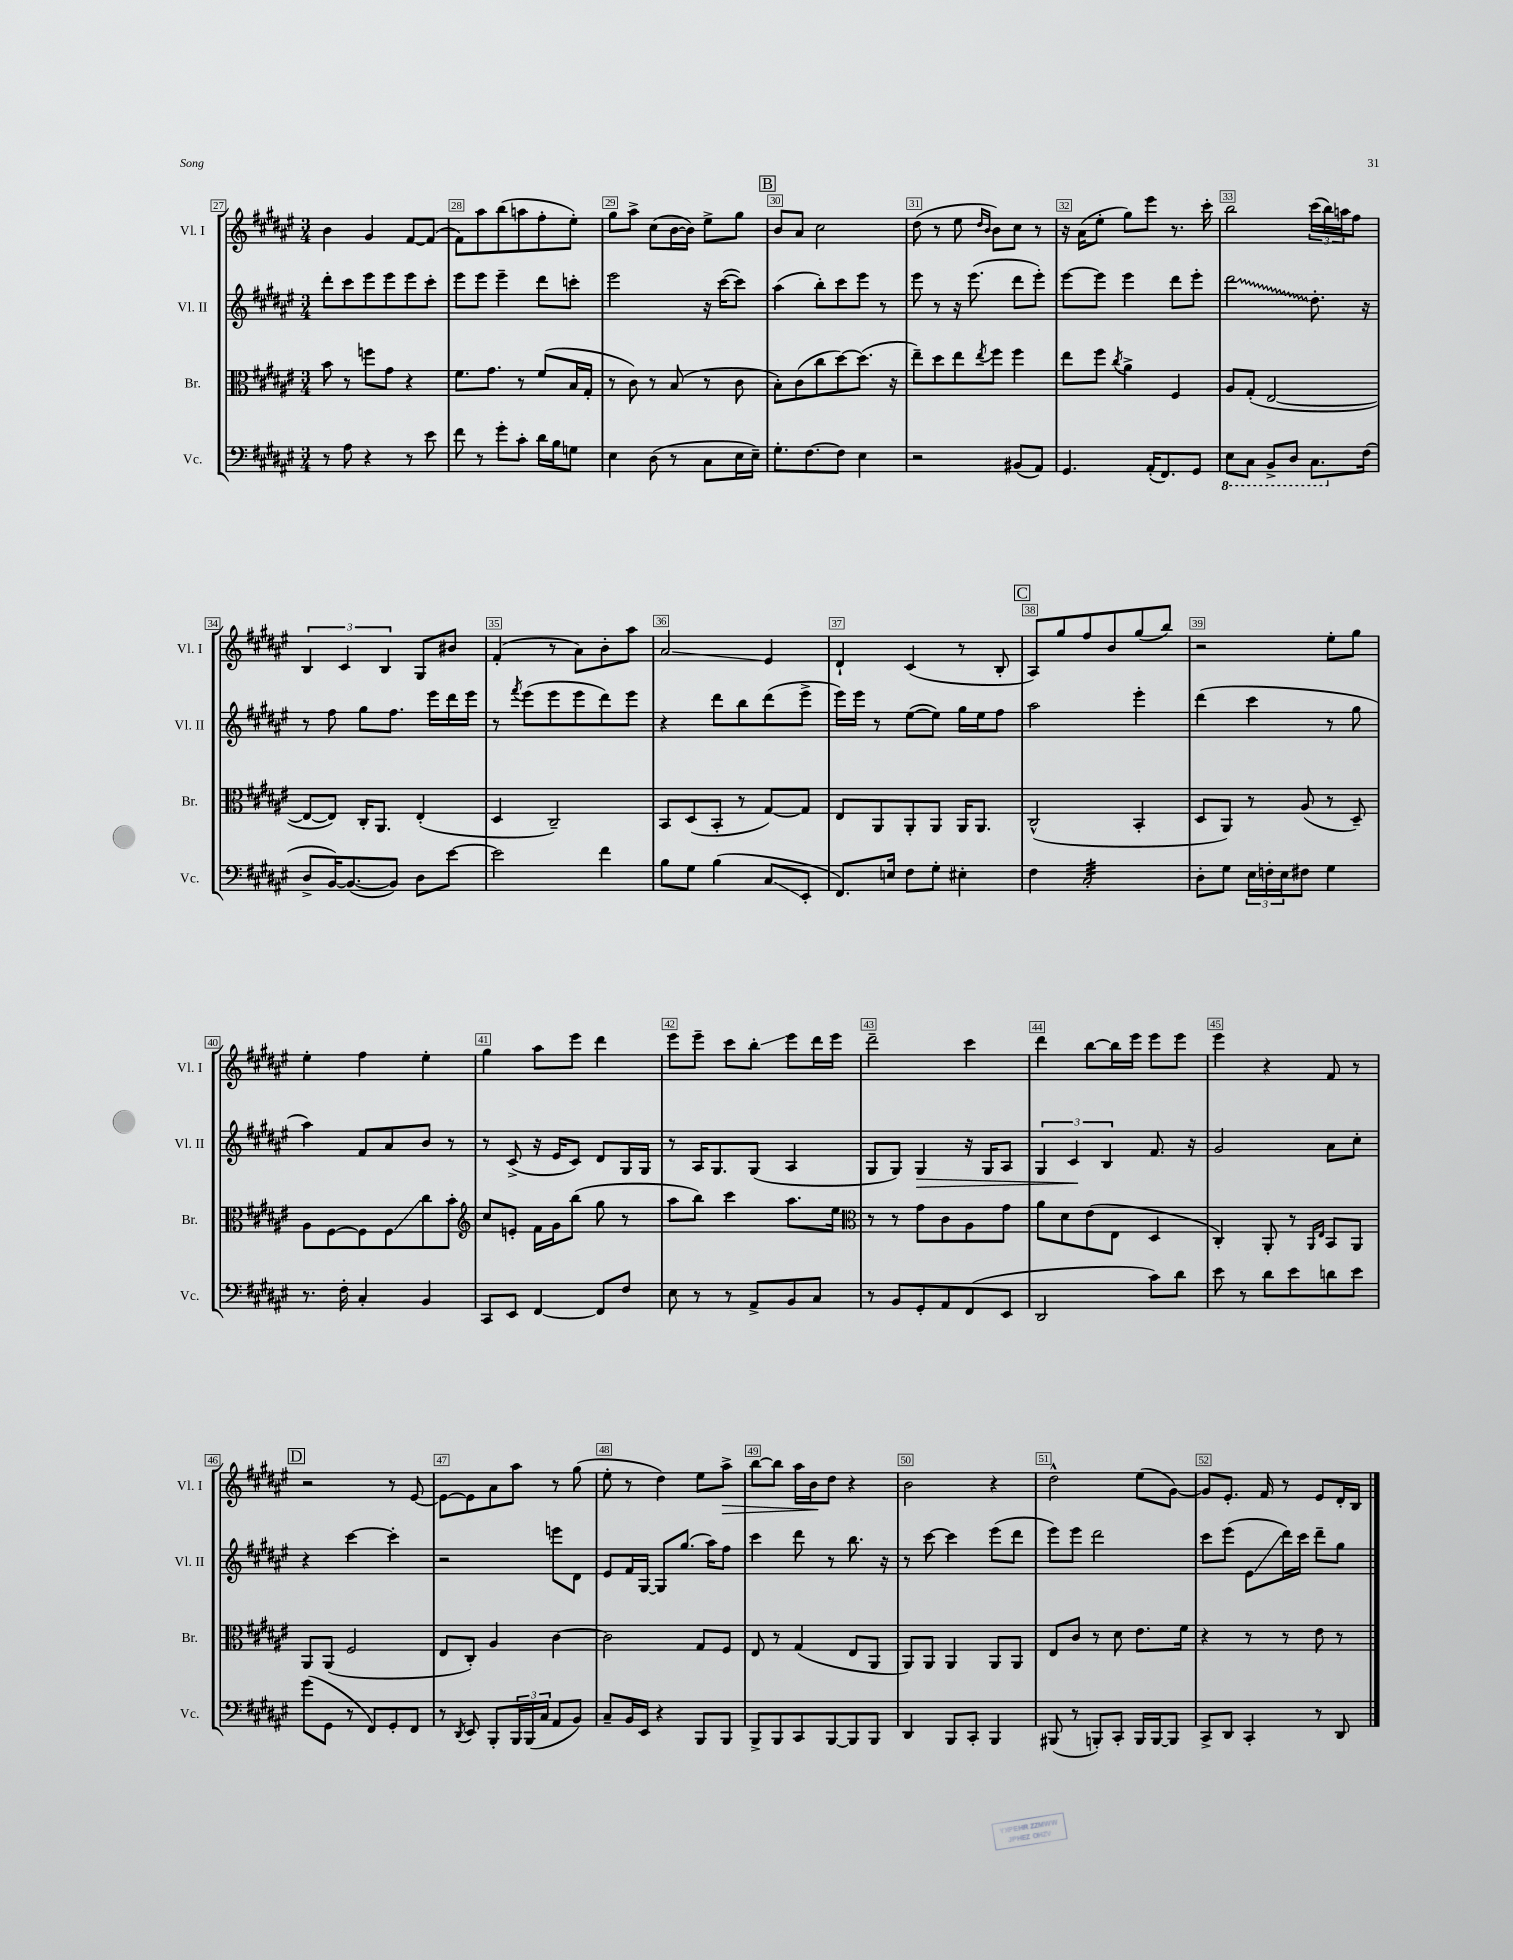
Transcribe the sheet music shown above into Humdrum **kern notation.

**kern	**kern	**kern	**kern
*staff4	*staff3	*staff2	*staff1
*clefF4	*clefC3	*clefG2	*clefG2
*k[f#c#g#d#a#e#]	*k[f#c#g#d#a#e#]	*k[f#c#g#d#a#e#]	*k[f#c#g#d#a#e#]
*M3/4	*M3/4	*M3/4	*M3/4
8r	8b\	8ddd#'\L	4b\
8A#\	8r	8ccc#\	.
4r	8ff\L	8eee#\	4g#/
.	8g#\J	8eee#\	.
8r	4r	8eee#\	[8f#/L
8e#\	.	8ccc#'\J	(8f#/]J
=	=	=	=
8f#\	8.f#\L	8eee#\L	8f#\L)
8r	.	8eee#\J	8aa#\
.	8.g#\J	.	.
8g#'\L	.	4eee#~\	(8bb\
8c#'\J	8r	.	8aa\
16d#\LL	(8f#/L	8ddd#\L	8ff#'\
16B\J	.	.	.
8G\J	16B/L	8ccc'\J	8ee#'\J)
.	16G#'/JJ	.	.
=	=	=	=
4E#\	8r	2eee#\	8gg#\L
.	8c#\)	.	8aa#^\J
(8D#\	8r	.	(8cc#\L
8r	(8B/	.	[16b\L
.	.	.	16b\]JJ)
8C#\L	8r	16r	8ee#^\L
.	.	([16ccc#\LK	.
16E#\L	8c#\	8ccc#\]J)	8gg#\J
16E#~\JJ)	.	.	.
=	=	=	=
8.G#'\L	8B'\L)	(4aa#\	8b/L
.	(8c#\	.	8a#/J
[8.F#\	.	.	.
.	8cc#\	8bb'\L)	2cc#\
8F#\]J	[8dd#\)	8ccc#\	.
4E#\	(8.dd#\]J	8eee#\J	.
.	.	8r	.
.	16r	.	.
=	=	=	=
2r	8ee#~\L)	8eee#\	(8dd#\
.	8dd#\	8r	8r
.	8ee#\	16r	8ee#\
.	.	(8.eee#\	.
.	.	.	16qqdd#/LL
.	8qee#/	.	16qqb/JJ
.	8ff#\J	.	8b\L)
(8BB#/L	4ff#\	8ddd#\L	8cc#\J
8AA#/J)	.	8eee#'\J)	8r
=	=	=	=
4.GG#/	8ee#\L	[8eee#\L	16r
.	.	.	(16a#\LK
.	8ff#\J	8eee#\]J	8ee#'\J
.	8qcc#/	.	.
.	4a#^\	4eee#\	8gg#\L)
(16AA#'/LK	.	.	8eee#\J
8.FF#/)	.	.	.
.	4F#/	8ddd#\L	8.r
8GG#/J	.	8eee#'\J	.
.	.	.	16ccc#'\
=	=	=	=
8EE#\L	8A#/L	2ddd#\	2bb\
8CC#\J	(8G#'/J	.	.
8BBB^/L	[2E#/	.	.
8DD#/J	.	.	.
8.CC#\L	.	8.dd#'\	(24ccc#\LL
.	.	.	24bb\)
.	.	.	24aa\J
.	.	.	8ff#\J
(16F#\Jk	.	16r	.
=	=	=	=
8D#^/L	8E#/_L	8r	6B/
[16BB/K)	8E#/]J)	8ff#\	.
.	.	.	6c#/
(8.BB/_	.	.	.
.	16C#'/LK	8gg#\L	.
.	8.AA#/J	.	.
.	.	.	6B/
8BB/]J)	.	8.ff#\J	.
8D#\L	(4E#'/	.	8G#/L
.	.	16eee#\LL	.
[8e#\J	.	16ddd#\	8b#/J
.	.	16eee#\JJ	.
=	=	=	=
2e#\]	4D#/	8r	(4f#'/
.	.	8qfff#/	.
.	.	(8eee#\L	.
.	2C#~/)	8eee#\	8r
.	.	8eee#\	8a#\L)
4f#\	.	8ddd#\)	8b'\
.	.	8eee#\J	8aa#\J
=	=	=	=
8B\L	8BB/L	4r	2a#/
8G#\J	(8D#/	.	.
(4B\	8BB'/J	8ddd#\L	.
.	8r	8bb\	.
8C#/L	[8G#/L)	(8ddd#\	4e#/
8EE#'/J	8G#/]J	8eee#^\J	.
=	=	=	=
8.FF#/L)	8E#/L	16eee#\LL)	4d#`/
.	.	16eee#\JJ	.
.	8AA#/	8r	.
16E/Jk	.	.	.
8F#\L	8AA#'/	([8ee#\L	(4c#/
8G#'\J	8AA#/J	8ee#\]J)	.
4E#'\	16AA#/LK	16gg#\LL	8r
.	8.AA#/J	16ee#\J	.
.	.	8ff#\J	8B'/
=	=	=	=
4F#\	(2C#^^/	2aa#\	8A#/L)
.	.	.	8gg#/
2C#'/	.	.	8ff#/
.	.	.	8b/
.	4BB'/	4eee#'\	(8gg#/
.	.	.	8bb/J)
=	=	=	=
8D#'\L	8D#/L	(4ddd#\	2r
8G#\J	8AA#/J)	.	.
24E#\LL	8r	4ccc#\	.
24F'\	.	.	.
24E#\J	.	.	.
8F#\J	(8A#/	.	.
4G#\	8r	8r	8ee#'\L
.	8D#~/)	8gg#\	8gg#\J
=	=	=	=
8.r	8A#\L	4aa#\)	4ee#'\
.	[8F#\	.	.
16F#'\	.	.	.
4C#'/	8F#\]	8f#/L	4ff#\
.	8F#\	8a#/	.
4BB/	8cc#\	8b/J	4ee#'\
.	8b'\J	8r	.
=	=	=	=
*	*clefG2	*	*
8CC#/L	8cc#/L	8r	4gg#\
8EE#/J	8e'/J	(8c#^/	.
[4FF#/	16f#\LL	16r	8aa#\L
.	16g#\J	16e#/LK	.
.	(8bb\J	8c#/J)	8eee#\J
8FF#/]L	8gg#\	8d#/L	4ddd#\
8F#/J	8r	16G#/L	.
.	.	16G#/JJ	.
=	=	=	=
8E#\	8aa#\L	8r	8eee#\L
8r	8bb\J)	16A#/LK	8eee#~\J
.	.	8.G#/	.
8r	4ccc#\	.	8ccc#\L
8AA#^/L	.	(8G#/J	8bb'\J
8BB/	8.aa#\L	4A#/	8eee#\L
8C#/J	.	.	16ddd#\L
.	16ee#\Jk	.	16eee#\JJ
=	=	=	=
*	*clefC3	*	*
8r	8r	8G#/L	2ddd#~\
8BB/L	8r	8G#/J)	.
8GG#'/	8g#\L	4G#/	.
8AA#/	8c#\	.	.
(8FF#/	8A#\	16r	4ccc#\
.	.	16G#/LK	.
8EE#/J	8g#\J	8A#/J	.
=	=	=	=
2DD#/	8a#\L	6G#/	4ddd#\
.	8d#\	.	.
.	.	6c#/	.
.	(8e#\	.	[8bb\L
.	.	6B/	.
.	8E#\J	.	16bb\]L
.	.	.	16eee#\JJ
8c#\L)	4D#/	8.f#/	8eee#\L
8d#\J	.	.	8eee#\J
.	.	16r	.
=	=	=	=
8e#\	4C#'/)	2g#/	4eee#\
8r	.	.	.
8d#\L	8AA#'/	.	4r
8e#\	8r	.	.
.	16qqAA#/LL	.	.
.	16qqE#/JJ	.	.
8d\	8BB/L	8a#\L	8f#/
8e#\J	8AA#/J	8cc#'\J	8r
=	=	=	=
(8g#\L	8AA#/L	4r	2r
8GG#\J	(8AA#/J	.	.
8r	2F#/	[4ccc#\	.
8FF#/L)	.	.	.
8GG#'/	.	4ccc#'\]	8r
8FF#/J	.	.	[8e#/
=	=	=	=
8r	8E#/L	2r	8e#\_L
8qDD#/	.	.	.
8EE#/	8C#'/J)	.	8e#\]
8BBB'/L	4A#/	.	8a#\
24BBB/L	.	.	8aa#\J
(24BBB/	.	.	.
24C#/JJ	.	.	.
8AA#/L	[4c#\	8eee\L	8r
8BB/J)	.	8d#\J	(8gg#\
=	=	=	=
8C#~/L	2c#\]	8e#/L	8ee#'\
16BB/L	.	16f#/L	8r
16EE#/JJ	.	[16G#/JJ	.
4r	.	8G#/]L	4dd#\)
.	.	(8.gg#/J	.
8BBB/L	8G#/L	.	8ee#\L
.	.	16aa#\LK)	.
8BBB/J	8F#/J	8ff#\J	8aa#^\J
=	=	=	=
8BBB^/L	8E#/	4ccc#\	[8bb\L
8BBB/	8r	.	8bb\]J
8CC#/	(4G#/	8ddd#\	16aa#\LL
.	.	.	16b\J
[8BBB/	.	8r	8dd#\J
8BBB/]	8E#/L	8.bb\	4r
8BBB/J	8AA#/J	.	.
.	.	16r	.
=	=	=	=
4DD#/	8AA#/L)	8r	2b\
.	8AA#/J	[8ccc#\	.
8BBB/L	4AA#/	4ccc#\]	.
8CC#'/J	.	.	.
4BBB/	8AA#/L	(8eee#\L	4r
.	8AA#/J	8ddd#\J	.
=	=	=	=
(8BBB#/	8E#/L	8eee#\L)	2dd#^^\
8r	8c#/J	8eee#\J	.
8BBB'/L)	8r	2ddd#\	.
8CC#'/J	8d#\	.	.
16BBB/LL	8.e#\L	.	(8ee#\L
[16BBB/J	.	.	.
8BBB/]J	.	.	[8g#\J)
.	16f#\Jk	.	.
=	=	=	=
8CC#^/L	4r	8ccc#\L	8g#/]L
8DD#/J	.	(8eee#\J	8.e#'/J
4CC#'/	8r	8e#\L	.
.	.	.	16f#/
.	8r	16ddd#\L)	8r
.	.	16ccc#\JJ	.
8r	8e#\	8ddd#~\L	8e#/L
8DD#/	8r	8gg#\J	16d#'/L
.	.	.	16B/JJ
==	==	==	==
*-	*-	*-	*-
